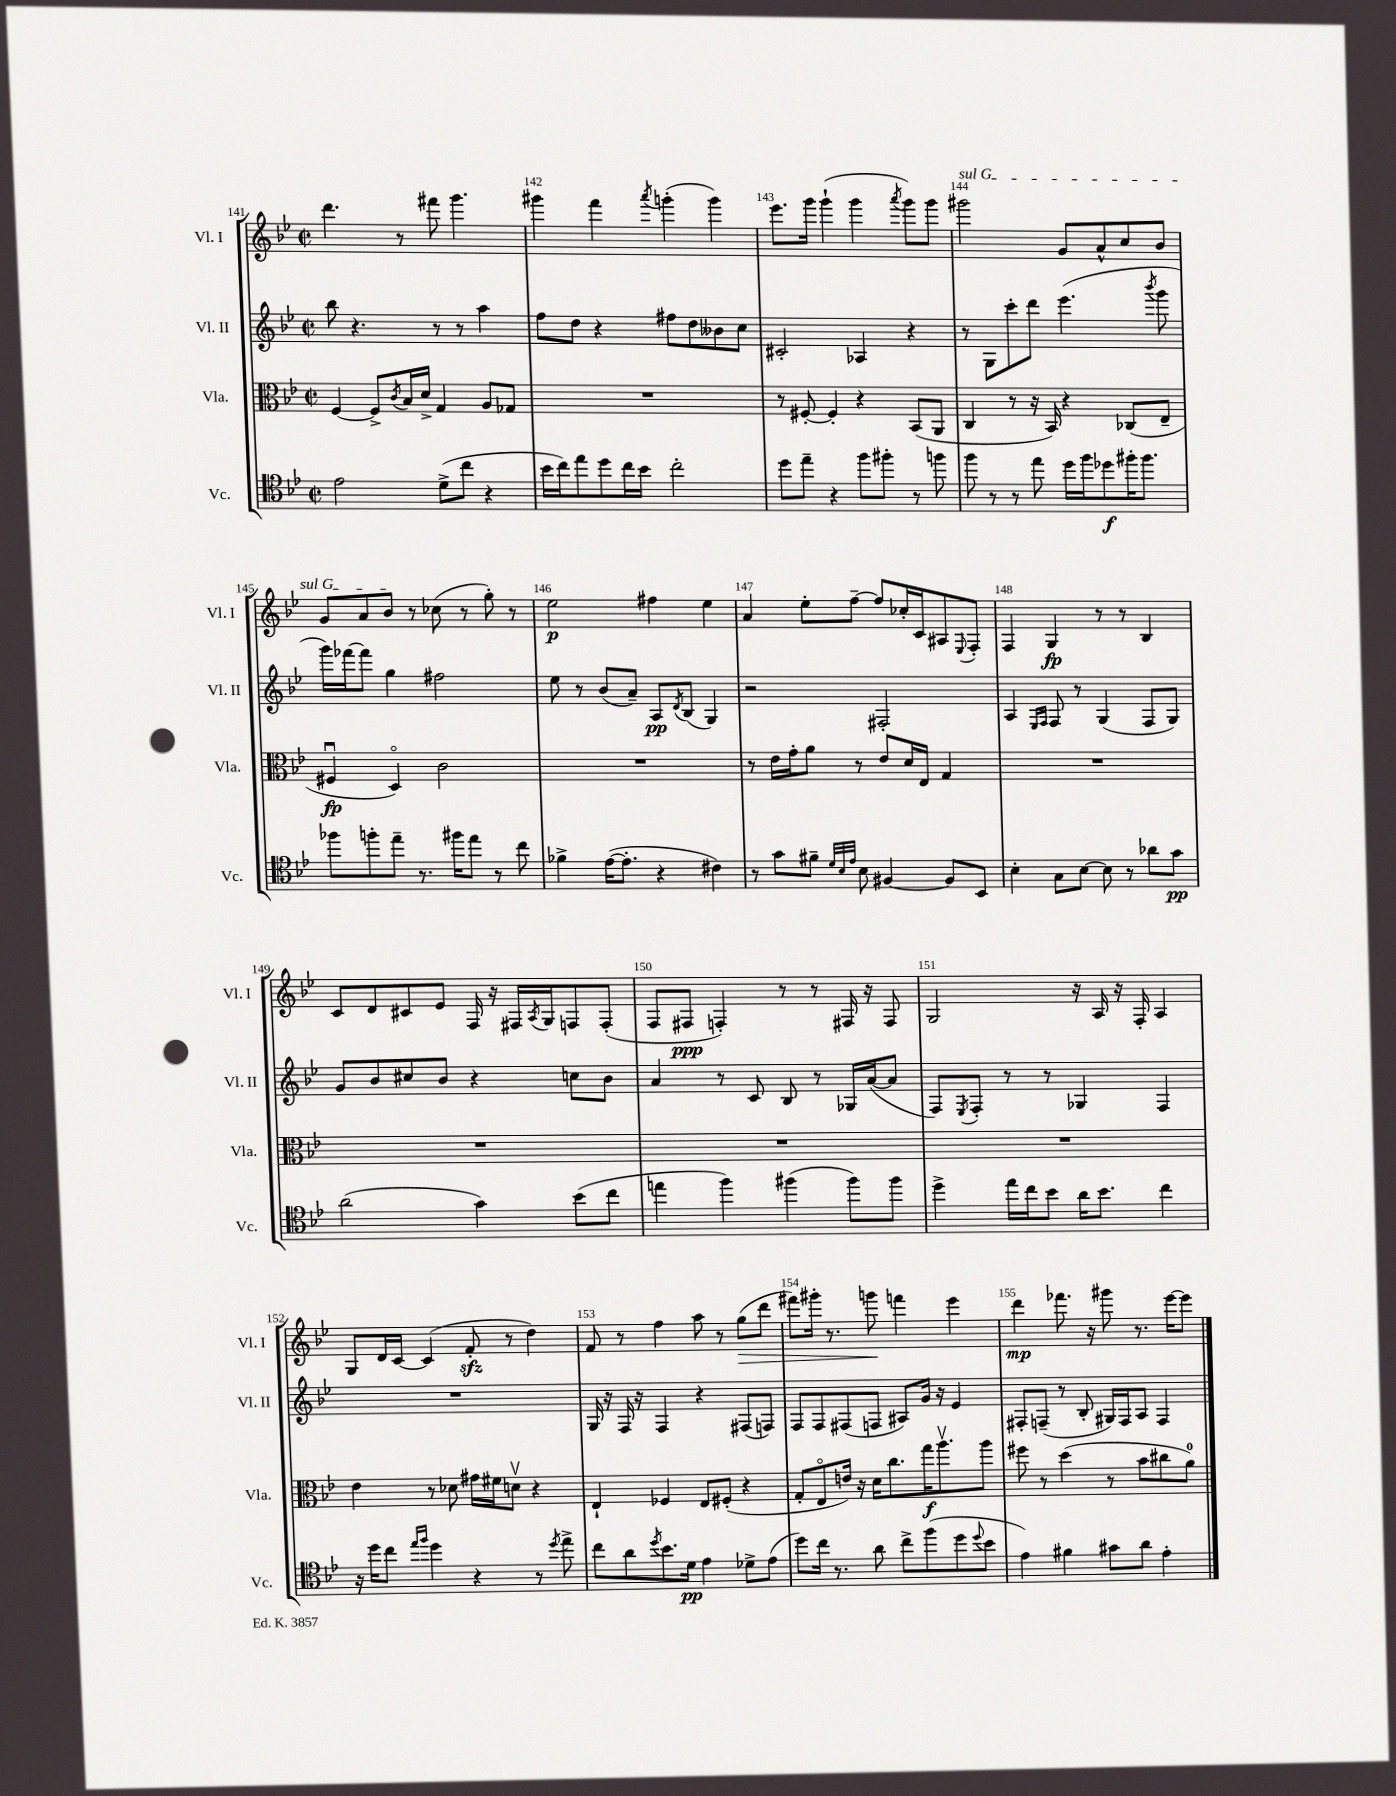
<<
\new StaffGroup <<
\new Staff = "s0" \with { instrumentName = "Vl. I" shortInstrumentName = "Vl. I" } {
    \clef treble \key bes \major \defaultTimeSignature \time 2/2
    d'''4. r8 fis'''8 g'''4. |
    gis'''4 f'''4 \acciaccatura { a'''8 } g'''4-.( g'''4) |
    ees'''8. g'''16 g'''4-!( g'''4 \acciaccatura { a'''8 } g'''8) g'''8 |
    \once \override TextSpanner.bound-details.left.text = \markup { \italic "sul G" } gis'''2\startTextSpan g'8 a'8-^ c''8 bes'8 |
    g'8 a'8 bes'8\stopTextSpan r8 ces''8( r8 g''8-.) r8 |
    ees''2\p fis''4 ees''4 |
    a'4 ees''8-. f''8~-- f''8 ces''16-. c'16 ais8 \appoggiatura { ees8 } f8-. |
    f4 g4\fp r8 r8 bes4 |
    c'8 d'8 cis'8 ees'8 f16 r16 fis16 \acciaccatura { a8 } g16 f8 f8-.( |
    f8 fis8\ppp f4-.) r8 r8 fis16 r16 fis8 |
    g2 r16 a16 r16 f16-. a4 |
    g8 d'16 c'16~ c'4( f'8-.\sfz r8 d''4) |
    f'8 r8 f''4 a''8 r8 g''8\>( d'''8 |
    fis'''8) gis'''16-. r8. g'''8\! f'''4 ees'''4 |
    d'''4\mp fes'''8. r16 gis'''8 r8. ees'''16~ ees'''8 \bar "|." |
}
\new Staff = "s1" \with { instrumentName = "Vl. II" shortInstrumentName = "Vl. II" } {
    \clef treble \key bes \major \defaultTimeSignature \time 2/2
    bes''8 r4. r8 r8 a''4 |
    f''8 d''8 r4 fis''8 d''8 beses'8 c''8 |
    cis'2-. aes4 r4 |
    r8 g8 c'''8-. d'''8 ees'''4.( \acciaccatura { bes'''8 } g'''8 |
    g'''16) fes'''16~ fes'''8 g''4 fis''2 |
    ees''8 r8 bes'8( a'8--) a8\pp \acciaccatura { d'8 } bes8( g4) |
    r2 fis2-. |
    a4 \grace { ees16 f16 } f8 r8 g4( f8 g8) |
    g'8 bes'8 cis''8 bes'8 r4 c''8 bes'8 |
    a'4 r8 c'8 bes8 r8 ges16 a'16~( a'8 |
    f8) \acciaccatura { ees8 } f8-. r8 r8 ges4 f4 |
    R1 |
    g16 r16 f16 r16 f4 r4 fis8( f8) |
    f8 f8 fis8( f8 ais8) g'16 r16 ees'4 |
    fis8-. f8--( r8 bes8-. gis16) f16 a8 f4 \bar "|." |
}
\new Staff = "s2" \with { instrumentName = "Vla." shortInstrumentName = "Vla." } {
    \clef alto \key bes \major \defaultTimeSignature \time 2/2
    f4~ f8-> \acciaccatura { c'8 } bes16 d'16-> g4 a8 ges8 |
    R1 |
    r8 fis8~-. fis4-. r4 bes,8( a,8 |
    c4 r8 r16 bes,16) r4 ces8( ees8-- |
    fis4\downbow\fp d4\flageolet) c'2 |
    R1 |
    r8 ees'16 g'16-. a'8 r8 ees'8 d'16 ees16 g4 |
    R1 |
    R1 |
    R1 |
    R1 |
    ees'4 r8 des'8 gis'16 fis'16 d'8\upbow r4 |
    ees4-! fes4 ees8 fis8-.( r4 |
    g8-. ees8\flageolet e'16) r16 d'16 c''8. g''16\f a''8.\upbow a''8 |
    fis''8 r8 d''4( r8 bes'8 cis''8 a'8-0) \bar "|." |
}
\new Staff = "s3" \with { instrumentName = "Vc." shortInstrumentName = "Vc." } {
    \clef tenor \key bes \major \defaultTimeSignature \time 2/2
    ees'2 d'8->( c''8 r4 |
    bes'16 c''16) ees''8 d''8 c''16 bes'16 c''2-. |
    d''8 ees''8-- r4 f''8 fis''8-. r8 f''8 |
    f''8 r8 r8 ees''8 d''16 f''16 des''8\f fis''16-. fis''8. |
    fes''8 f''8-. ees''8-- r8. fis''16 ees''8 r8 c''8 |
    fes'4-> ees'16~( ees'8.-. r4 cis'4) |
    r8 g'8 fis'8-- \grace { d'32 bes32 ees'32 } bes8 fis4~ fis8 bes,8 |
    bes4-. g8 bes8~ bes8 r8 aes'8 g'8\pp |
    a'2( g'4) bes'8( c''8 |
    e''4 f''4) fis''4( fis''8) fis''8 |
    d''4-> ees''16 c''16 bes'8 a'16 bes'8. c''4 |
    r16 d''16 c''8 \grace { ees''16 f''16 } d''4 r4 r8 \acciaccatura { d''8 } ees''8-> |
    c''8 a'8 \acciaccatura { d''8 } bes'8. d'16\pp ees'4 des'8-> ees'8( |
    d''8) c''16 r8. a'8 c''8-> f''8( d''8 \appoggiatura { d''8 } bes'8 |
    ees'4) fis'4 gis'8 a'8 ees'4-. \bar "|." |
}
>>
>>
\layout { \context { \Score currentBarNumber = #141 \override BarNumber.break-visibility = ##(#f #t #t) barNumberVisibility = #all-bar-numbers-visible } }
